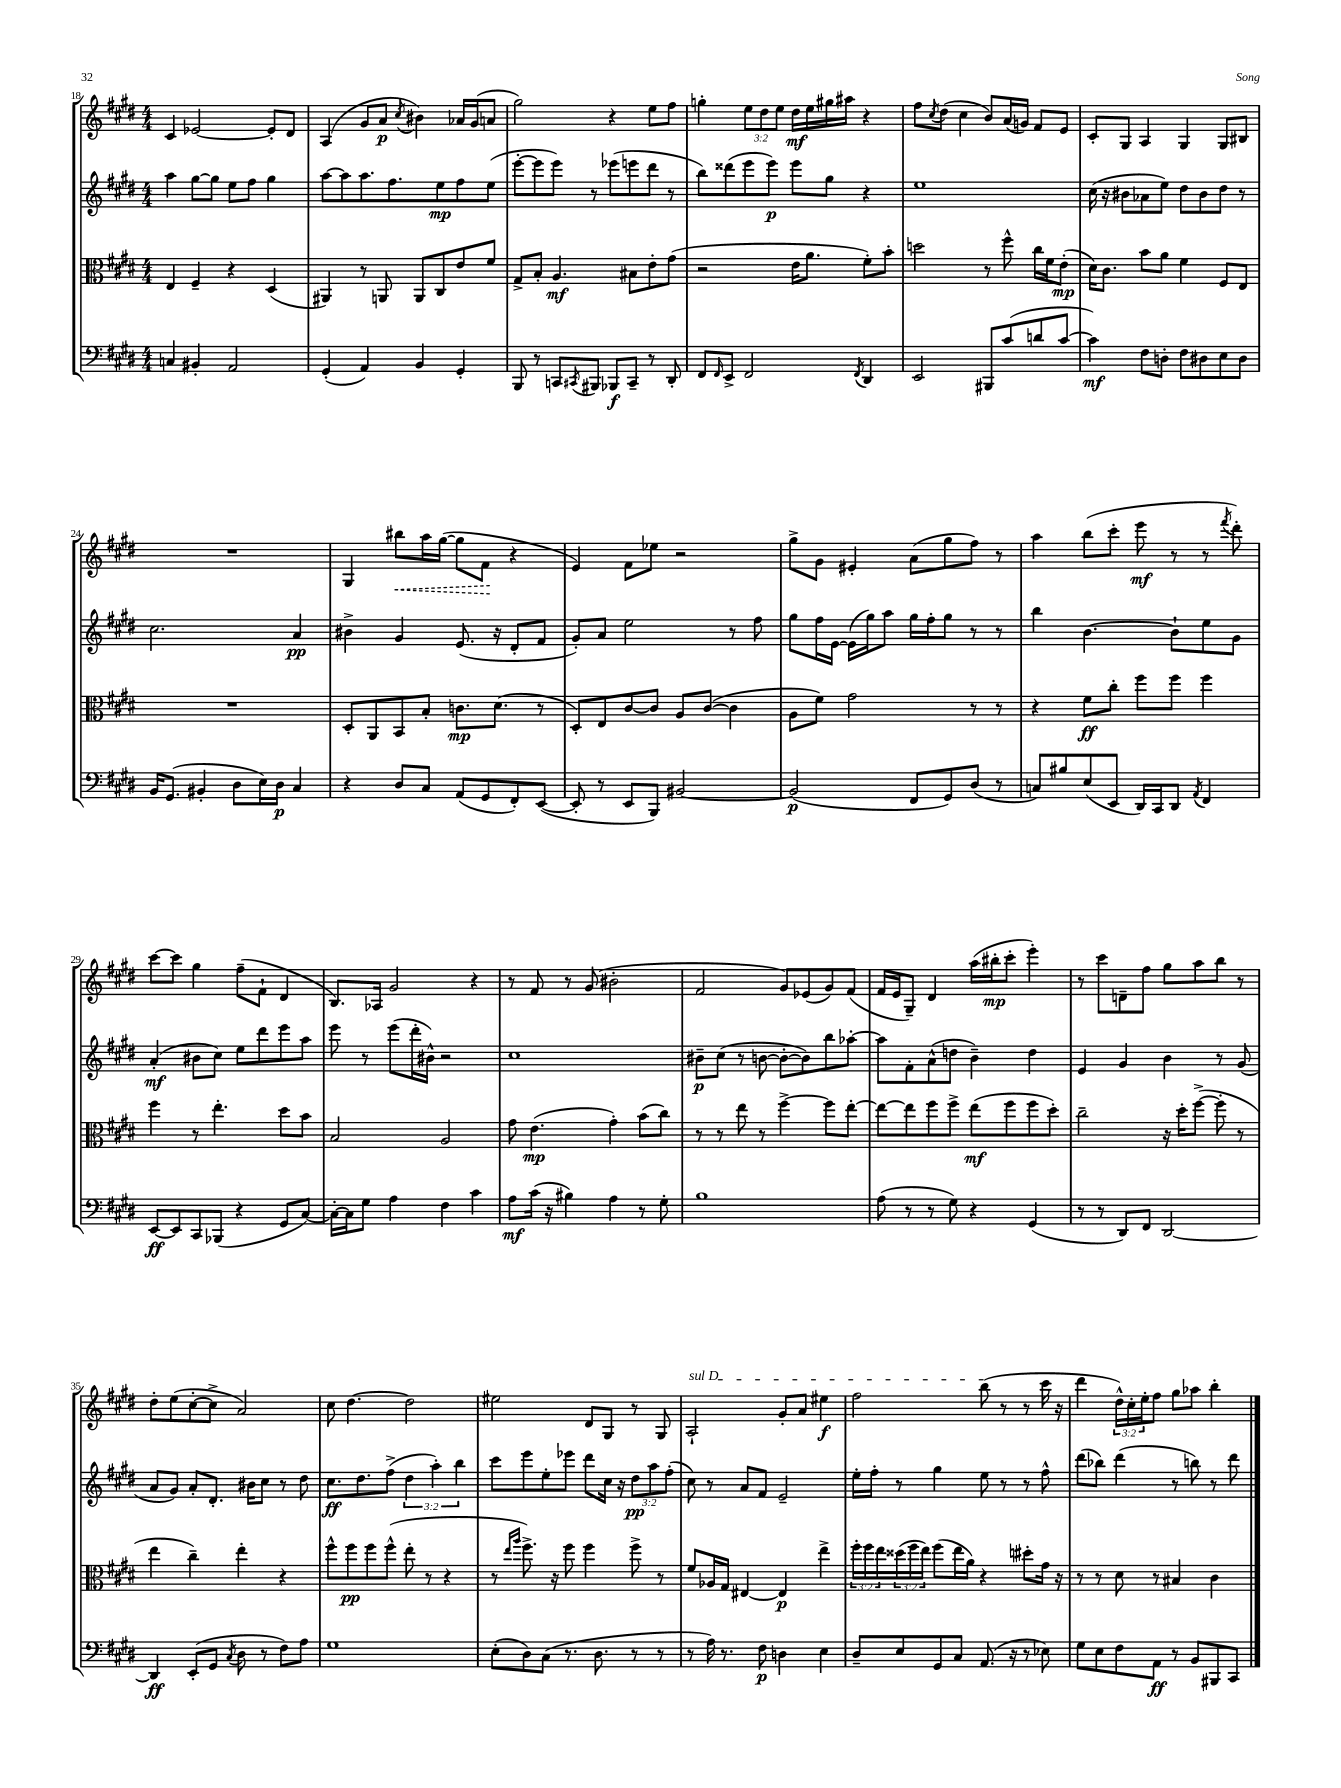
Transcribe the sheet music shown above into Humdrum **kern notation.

**kern	**dynam	**kern	**dynam	**kern	**dynam	**kern	**dynam
*part4	*part4	*part3	*part3	*part2	*part2	*part1	*part1
*staff4	*staff4	*staff3	*staff3	*staff2	*staff2	*staff1	*staff1
*clefF4	*	*clefC3	*	*clefG2	*	*clefG2	*
*k[f#c#g#d#]	*	*k[f#c#g#d#]	*	*k[f#c#g#d#]	*	*k[f#c#g#d#]	*
*M4/4	*	*M4/4	*	*M4/4	*	*M4/4	*
=18	=18	=18	=18	=18	=18	=18	=18
4Cn/	.	4E/	.	4aa\	.	4c#/	.
4BB#X'/	.	4F#~/	.	[8gg#\L	.	[2e-X/	.
.	.	.	.	8gg#\J]	.	.	.
2AA/	.	4r	.	8ee\L	.	.	.
.	.	.	.	8ff#\J	.	.	.
.	.	(4D#/	.	4gg#\	.	8e-'/L]	.
.	.	.	.	.	.	8d#/J	.
=19	=19	=19	=19	=19	=19	=19	=19
(4GG#'/	.	4AA#X/)	.	[8aa\L	.	(4A/	.
.	.	.	.	8aa\]	.	.	.
4AA/)	.	8r	.	8.aa\	.	8g#/L	.
.	.	8AAn/	.	.	.	8a/J	p
.	.	.	.	8.ff#\	.	.	.
.	.	.	.	.	.	8qcc#/	.
4BB/	.	8AA/L	.	.	.	4b#X\)	.
.	.	8C#/	.	8ee\	mp	.	.
4GG#'/	.	8e/	.	8ff#\	.	16a-X/LL	.
.	.	.	.	.	.	(16g#/J	.
.	.	8f#/J	.	(8ee\J	.	8an/J	.
=20	=20	=20	=20	=20	=20	=20	=20
8BBB/	.	8G#^/L	.	[8eee'\L	.	2gg#\)	.
8r	.	8B'/J	.	8eee\]	.	.	.
8CCn/L	.	4.A/	mf	8eee\J)	.	.	.
8qCC#X/	.	.	.	.	.	.	.
8BBB#X/J	.	.	.	8r	.	.	.
8BBB-X/L	f	.	.	(8eee-X\L	.	4r	.
8CC#~/J	.	8B#X\L	.	8eeen\	.	.	.
8r	.	8e'\	.	8ddd#\J	.	8ee\L	.
8DD#'/	.	(8g#\J	.	8r	.	8ff#\J	.
=21	=21	=21	=21	=21	=21	=21	=21
8FF#/L	.	2r	.	8bb\L)	.	4ggn'\	.
16qqFF#/	.	.	.	.	.	.	.
8EE^/J	.	.	.	(8ddd##X\	.	.	.
2FF#/	.	.	.	8eee\	.	12ee\L	.
.	.	.	.	.	.	12dd#\	.
.	.	.	.	8eee\J)	p	.	.
.	.	.	.	.	.	12ee\J	.
.	.	16e\KL	.	8eee\L	.	16dd#\LL	mf
.	.	8.a\J	.	.	.	16ee\	.
.	.	.	.	8gg#\J	.	16gg#X\	.
.	.	.	.	.	.	16aa#X\JJ	.
8qFF#/	.	.	.	.	.	.	.
4DD#/	.	8f#'\L)	.	4r	.	4r	.
.	.	8b'\J	.	.	.	.	.
=22	=22	=22	=22	=22	=22	=22	=22
2EE/	.	2ddn\	.	1ee	.	8ff#\L	.
.	.	.	.	.	.	8qcc#/	.
.	.	.	.	.	.	(8dd#\J	.
.	.	.	.	.	.	4cc#\	.
8BBB#X/L	.	8r	.	.	.	8b/L)	.
(8c#/	.	8ff#^^\	.	.	.	(16a/L	.
.	.	.	.	.	.	16gn/JJ)	.
8dn/	.	16cc#\LL	.	.	.	8f#/L	.
.	.	16f#\J	.	.	.	.	.
[8c#/J	.	(8e'\J	mp	.	.	8e/J	.
=23	=23	=23	=23	=23	=23	=23	=23
4c#\])	mf	16d#\KL)	.	(16cc#\	.	8c#'/L	.
.	.	8.c#\J	.	16r	.	.	.
.	.	.	.	8b#X\L	.	8G#/J	.
8F#\L	.	8b\L	.	8a-X\	.	4A/	.
8Dn'\J	.	8a\J	.	8ee\J)	.	.	.
8F#\L	.	4f#\	.	8dd#\L	.	4G#/	.
8D#X\	.	.	.	8b#\	.	.	.
8E\	.	8F#/L	.	8dd#\J	.	8G#/L	.
8D#\J	.	8E/J	.	8r	.	8B#X/J	.
!!LO:LB:g=z
=24	=24	=24	=24	=24	=24	=24	=24
16BB/KL	.	1r	.	2.cc#\	.	1r	.
(8.GG#/J	.	.	.	.	.	.	.
4BB#X'/	.	.	.	.	.	.	.
8D#\L	.	.	.	.	.	.	.
16E\L)	.	.	.	.	.	.	.
16D#\JJ	p	.	.	.	.	.	.
4C#/	.	.	.	4a/	pp	.	.
=25	=25	=25	=25	=25	=25	=25	=25
4r	.	8D#'/L	.	4b#X^\	.	4G#/	.
.	.	8AA/	.	.	.	.	.
!	!	!	!	!	!	!	!LO:HP:b
8D#/L	.	8BB/	.	4g#/	.	8bb#X\L	<
8C#/J	.	8B'/J	.	.	.	16aa\L	.
.	.	.	.	.	.	([16gg#\JJ	.
(8AA/L	.	8.cn\L	mp	(8.e/	.	8gg#\L]	.
8GG#/	.	.	.	.	.	8f#\J	.
.	.	(8.d#\J	.	16r	.	.	.
8FF#'/)	.	.	.	8d#'/L	.	4r	[
([8EE/J	.	8r	.	8f#/J	.	.	.
=26	=26	=26	=26	=26	=26	=26	=26
8EE'/]	.	8D#'/L)	.	8g#'/L)	.	4e/)	.
8r	.	8E/	.	8a/J	.	.	.
8EE/L	.	[8c#/	.	2ee\	.	8f#\L	.
8BBB/J)	.	8c#/J]	.	.	.	8ee-X\J	.
[2BB#X/	.	8A/L	.	.	.	2r	.
.	.	([8c#/J	.	.	.	.	.
.	.	4c#\]	.	8r	.	.	.
.	.	.	.	8ff#\	.	.	.
=27	=27	=27	=27	=27	=27	=27	=27
(2BB#/]	p	8A\L	.	8gg#\L	.	8gg#^\L	.
.	.	8f#\J)	.	16ff#\L	.	8g#\J	.
.	.	.	.	[16e\JJ	.	.	.
.	.	2g#\	.	(16e\LL]	.	4e#X'/	.
.	.	.	.	16gg#\J)	.	.	.
.	.	.	.	8aa\J	.	.	.
8FF#/L	.	.	.	16gg#\LL	.	(8a\L	.
.	.	.	.	16ff#'\J	.	.	.
8GG#/)	.	.	.	8gg#\J	.	8gg#\	.
(8D#/J	.	8r	.	8r	.	8ff#\J)	.
8r	.	8r	.	8r	.	8r	.
=28	=28	=28	=28	=28	=28	=28	=28
8Cn/L)	.	4r	.	4bb\	.	4aa\	.
8B#X/	.	.	.	.	.	.	.
(8E/	.	8f#\L	ff	[4.b\	.	(8bb\L	.
8EE/J	.	8cc#'\J	.	.	.	8ccc#'\J	.
16DD#/LL)	.	8ff#\L	.	.	.	8eee\	mf
16CC#/J	.	.	.	.	.	.	.
8DD#/J	.	8ff#\J	.	8b`\L]	.	8r	.
8qAA/	.	.	.	.	.	.	.
4FF#/	.	4ff#\	.	8ee\	.	8r	.
.	.	.	.	.	.	8qfff#/	.
.	.	.	.	8g#\J	.	8ddd#'\)	.
!!LO:LB:g=z
=29	=29	=29	=29	=29	=29	=29	=29
[8EE/L	ff	4ff#\	.	(4a'/	mf	[8ccc#\L	.
8EE/]	.	.	.	.	.	8ccc#\J]	.
8CC#/	.	8r	.	8b#X\L	.	4gg#\	.
(8BBB-X/J	.	4.ee'\	.	8cc#\J)	.	.	.
4r	.	.	.	8ee\L	.	(8ff#~\L	.
.	.	.	.	8ddd#\	.	8f#`\J	.
8GG#/L	.	8dd#\L	.	8eee\	.	4d#/	.
[8C#/J)	.	8b\J	.	8aa\J	.	.	.
=30	=30	=30	=30	=30	=30	=30	=30
16C#'\LL_	.	2B/	.	8eee\	.	8.B/L)	.
16C#\J]	.	.	.	.	.	.	.
8G#\J	.	.	.	8r	.	.	.
.	.	.	.	.	.	16A-X/Jk	.
4A\	.	.	.	(8eee\L	.	2g#/	.
.	.	.	.	16ddd#'\L	.	.	.
.	.	.	.	16b#X^^\JJ)	.	.	.
4F#\	.	2A/	.	2r	.	.	.
4c#\	.	.	.	.	.	4r	.
=31	=31	=31	=31	=31	=31	=31	=31
8A\L	mf	8g#\	.	1cc#	.	8r	.
(16c#\Jk	.	(4.e\	mp	.	.	8f#/	.
16r	.	.	.	.	.	.	.
4B#X\)	.	.	.	.	.	8r	.
.	.	.	.	.	.	(8g#/	.
4A\	.	4g#'\)	.	.	.	2b#X'\	.
8r	.	(8b\L	.	.	.	.	.
8G#'\	.	8cc#\J)	.	.	.	.	.
=32	=32	=32	=32	=32	=32	=32	=32
1B	.	8r	.	8b#X~\L	p	2f#/	.
.	.	8r	.	(8cc#\J	.	.	.
.	.	8ee\	.	8r	.	.	.
.	.	8r	.	[8bn\	.	.	.
.	.	[4ff#^\	.	8b'\L_	.	8g#/L)	.
.	.	.	.	8b\])	.	(8e-X/	.
.	.	8ff#\L]	.	8bb\	.	8g#/)	.
.	.	[8ee'\J	.	[8aa-X'\J	.	(8f#/J	.
=33	=33	=33	=33	=33	=33	=33	=33
(8A\	.	8ee\L_	.	8aa-\L]	.	16f#/LL	.
.	.	.	.	.	.	16e/J	.
8r	.	8ee\]	.	8f#'\	.	8G#~/J)	.
8r	.	8ff#\	.	(8a^^\	.	4d#/	.
8G#\)	.	8ff#^\J	.	8ddn\J	.	.	.
4r	.	(8ee\L	mf	4b~\)	.	(16aa\LL	.
.	.	.	.	.	.	16bb#X'\J	mp
.	.	8ff#\	.	.	.	8ccc#'\J	.
(4GG#/	.	8ff#\	.	4dd\	.	4eee'\)	.
.	.	8dd#'\J)	.	.	.	.	.
=34	=34	=34	=34	=34	=34	=34	=34
8r	.	2cc#~\	.	4e/	.	8r	.
8r	.	.	.	.	.	8ccc#\L	.
8DD#/L)	.	.	.	4g#/	.	8dn~\	.
8FF#/J	.	.	.	.	.	8ff#\J	.
[2DD#/	.	16r	.	4b\	.	8gg#\L	.
.	.	16dd#'\KL	.	.	.	.	.
.	.	([8ff#^\J	.	.	.	8aa\	.
.	.	8ff#'\]	.	8r	.	8bb\J	.
.	.	8r	.	(8g#/	.	8r	.
!!LO:LB:g=z
=35	=35	=35	=35	=35	=35	=35	=35
4DD#/]	ff	4ee\	.	8a/L	.	8dd#'\L	.
.	.	.	.	8g#/J)	.	(8ee\	.
(8EE'/L	.	4cc#~\)	.	8a'/L	.	[8cc#'\	.
8GG#/J	.	.	.	8.d#'/J	.	8cc#^\J]	.
8qC#/	.	.	.	.	.	.	.
8D#\	.	4ee'\	.	.	.	2a/)	.
.	.	.	.	16b#X\KL	.	.	.
8r	.	.	.	8cc#\J	.	.	.
8F#\L)	.	4r	.	8r	.	.	.
8A\J	.	.	.	8dd#\	.	.	.
=36	=36	=36	=36	=36	=36	=36	=36
1G#	.	8ff#^^\L	.	8.cc#\L	ff	8cc#\	.
.	.	8ff#\	pp	.	.	[4.dd#\	.
.	.	.	.	8.dd#\	.	.	.
.	.	8ff#\	.	.	.	.	.
.	.	(8ff#^^\J	.	(8ff#^\J	.	.	.
.	.	8ee'\	.	6dd#\	.	2dd#\]	.
.	.	8r	.	.	.	.	.
.	.	.	.	6aa'\)	.	.	.
.	.	4r	.	.	.	.	.
.	.	.	.	6bb\	.	.	.
=37	=37	=37	=37	=37	=37	=37	=37
(8E'\L	.	8r	.	8ccc#\L	.	2ee#X\	.
.	.	16qqee/LL	.	.	.	.	.
.	.	16qqaa/JJ	.	.	.	.	.
8D#\)	.	8.ff#^\)	.	8eee\	.	.	.
(8C#\J	.	.	.	8ee'\	.	.	.
.	.	16r	.	.	.	.	.
8.r	.	8ff#\	.	8eee-X\J	.	.	.
.	.	4ff#\	.	8ddd#\L	.	8d#/L	.
8.D#\	.	.	.	.	.	.	.
.	.	.	.	16cc#\Jk	.	8G#/J	.
.	.	.	.	16r	.	.	.
8r	.	8ff#^\	.	12dd#\L	pp	8r	.
.	.	.	.	12aa\	.	.	.
8r	.	8r	.	.	.	8G#/	.
.	.	.	.	(12ff#'\J	.	.	.
=38	=38	=38	=38	=38	=38	=38	=38
!	!	!	!	!	!	!LO:TX:a:i:t=sul D	!
8r	.	8f#/L	.	8cc#\)	.	2A`/	.
16A\)	.	16A-X/L	.	8r	.	.	.
8.r	.	16G#/JJ	.	.	.	.	.
.	.	[4E#X/	.	8a/L	.	.	.
8F#\	p	.	.	8f#/J	.	.	.
4Dn\	.	4E#/]	p	2e~/	.	8g#'/L	.
.	.	.	.	.	.	8a/J	.
4E\	.	4ee^\	.	.	.	4ee#X\	f
=39	=39	=39	=39	=39	=39	=39	=39
8D#~/L	.	24ff#'\LL	.	16ee'\LL	.	2ff#\	.
.	.	24ff#\	.	.	.	.	.
.	.	.	.	16ff#'\JJ	.	.	.
.	.	24ee\	.	.	.	.	.
8E/	.	(24dd##X\	.	8r	.	.	.
.	.	24ff#\	.	.	.	.	.
.	.	24ee\JJ)	.	.	.	.	.
8GG#/	.	(8ff#\L	.	4gg#\	.	.	.
8C#/J	.	16ee\L	.	.	.	.	.
.	.	16a\JJ)	.	.	.	.	.
(8.AA/	.	4r	.	8ee\	.	(8bb\	.
.	.	.	.	8r	.	8r	.
16r	.	.	.	.	.	.	.
8r	.	8dd#X'\L	.	8r	.	8r	.
8E-X\)	.	16g#\Jk	.	8ff#^^\	.	16ccc#\	.
.	.	16r	.	.	.	16r	.
=40	=40	=40	=40	=40	=40	=40	=40
8G#\L	.	8r	.	(8ddd#\L	.	4ddd#\	.
8E\	.	8r	.	8bb-X\J)	.	.	.
8F#\	.	8d#\	.	(4ddd#\	.	24dd#^^\LL)	.
.	.	.	.	.	.	24cc#'\	.
.	.	.	.	.	.	24ee'\J	.
8AA\J	ff	8r	.	.	.	8ff#\J	.
8r	.	4B#X/	.	8r	.	8gg#\L	.
8BB/L	.	.	.	8bbn\)	.	8aa-X\J	.
8BBB#X/	.	4c#\	.	8r	.	4bb'\	.
8CC#/J	.	.	.	8ddd#\	.	.	.
==	==	==	==	==	==	==	==
*-	*-	*-	*-	*-	*-	*-	*-
